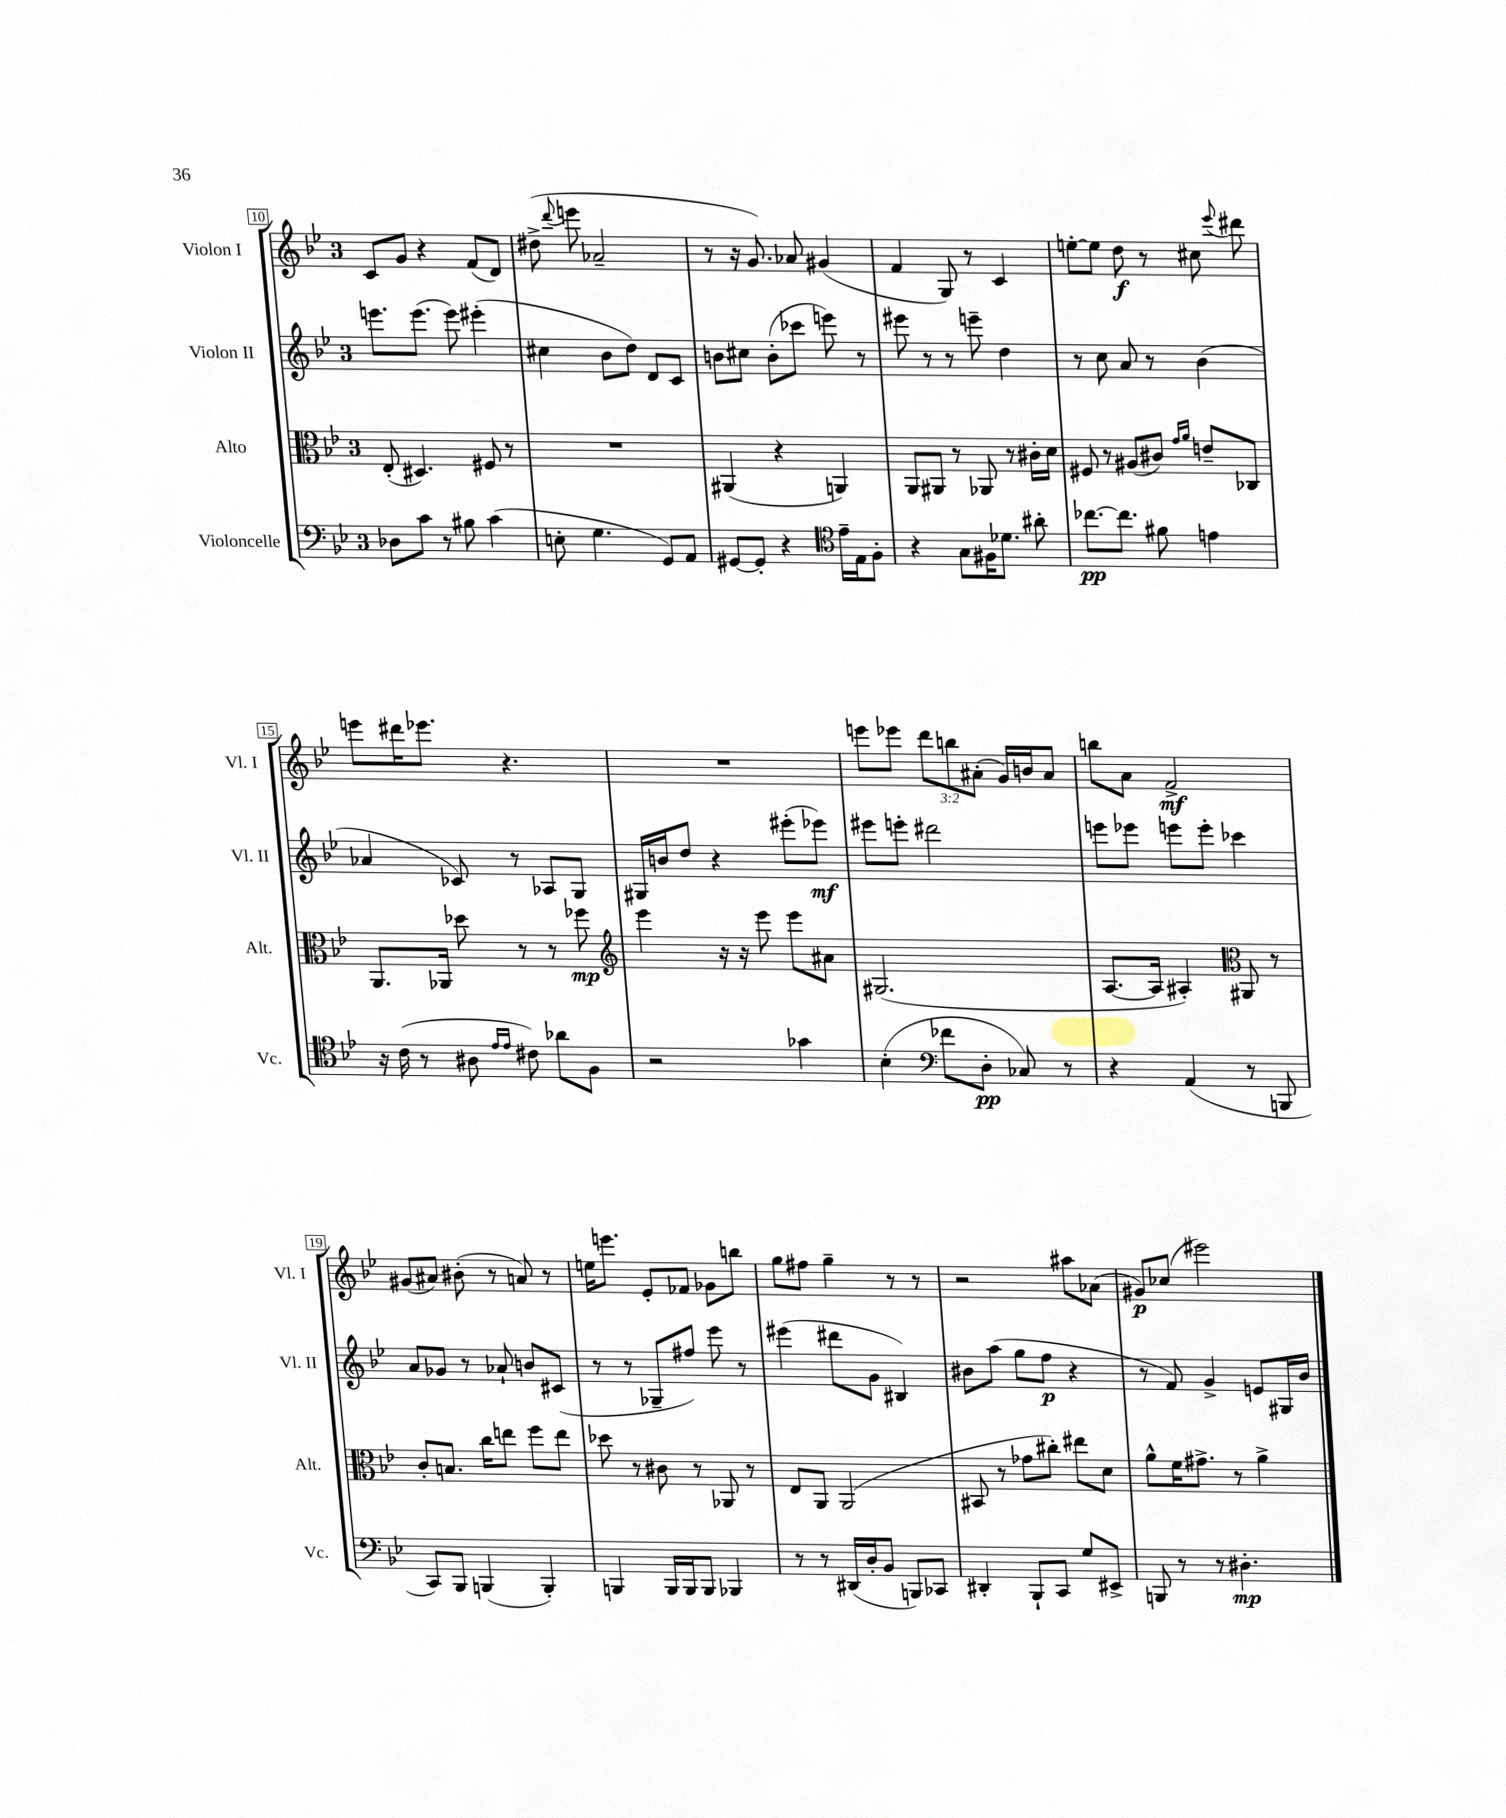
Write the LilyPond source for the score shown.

<<
\new StaffGroup <<
\new Staff = "s0" \with { instrumentName = "Violon I" shortInstrumentName = "Vl. I" } {
    \clef treble \key bes \major \once \override Staff.TimeSignature.style = #'single-digit \time 3/4 \override Staff.TupletNumber.text = #tuplet-number::calc-fraction-text
    \autoBeamOff c'8[ g'8] r4 f'8[( d'8]) |
    dis''8->( \appoggiatura { d'''8 } e'''8 aes'2-- |
    r8 r16 g'8.) aes'8 gis'4( |
    f'4 g8) r8 c'4 |
    e''8[~-. e''8] d''8\f r8 cis''8 \appoggiatura { ees'''8 } dis'''8 |
    e'''8[ dis'''16 ees'''8.] r4. |
    R2. |
    e'''8[ ees'''8] \tuplet 3/2 { d'''8[ b''8 ais'8]-.( } g'16[) b'16 ais'8] |
    b''8[ a'8] f'2->\mf |
    gis'8[( ais'8]) bis'8-.( r8 a'8) r8 |
    e''16[ e'''8.] ees'8[-. fes'8] ges'8[ b''8] |
    g''8[ fis''8] g''4-- r8 r8 |
    r2 ais''8[ aes'8]( |
    gis'8[\p) ces''8]( eis'''2) \bar "|." |
}
\new Staff = "s1" \with { instrumentName = "Violon II" shortInstrumentName = "Vl. II" } {
    \clef treble \key bes \major \once \override Staff.TimeSignature.style = #'single-digit \time 3/4
    \autoBeamOff e'''8.[ e'''8.]( e'''8) eis'''4-.( |
    cis''4 bes'8[ d''8]) d'8[ c'8] |
    b'8[ cis''8] b'8[-.( ces'''8] e'''8) r8 |
    eis'''8 r8 r8 e'''8-- d''4 |
    r8 c''8 a'8 r8 bes'4( |
    aes'4 ces'8) r8 aes8[ g8] |
    gis16[ b'16 d''8] r4 eis'''8[-.( ees'''8]\mf) |
    eis'''8[ e'''8]-. dis'''2 |
    e'''8[ ees'''8] e'''8[ e'''8]-. ces'''4 |
    a'8[ ges'8] r8 aes'8-! b'8[ cis'8]( |
    r8 r8 ges8[-- fis''8]) ees'''8 r8 |
    eis'''4( dis'''8[ g'8] bis4) |
    bis'8[ a''8]( g''8[ f''8]\p r4 |
    r8 f'8) g'4-> e'8[ gis16 bes'16] \bar "|." |
}
\new Staff = "s2" \with { instrumentName = "Alto" shortInstrumentName = "Alt." } {
    \clef alto \key bes \major \once \override Staff.TimeSignature.style = #'single-digit \time 3/4
    \autoBeamOff ees8-.( dis4.) fis8 r8 |
    R2. |
    ais,4( r4 a,4) |
    a,8[ ais,8] r8 aes,8 r8 cis'16[-. d'16] |
    fis8 r8 ais8[( cis'8]) \grace { g'16[ a'16] } e'8[-- ces8] |
    a,8.[ aes,16] des''8 r8 r8 fes''8\mp |
    \clef treble ees'''4 r16 r16 ees'''8 ees'''8[ ais'8] |
    gis2.( |
    a8.[~ a16] ais4-.) \clef alto ais,8 r8 |
    c'8[-. b8.] c''16[ e''8] f''8[ e''8] |
    des''8 r8 cis'8 r8 aes,8 r8 |
    ees8[ a,8] a,2( |
    bis,8 r8 ges'8[ cis''8]-.) eis''8[ d'8] |
    a'8[-^ f'16 gis'8.]-> r8 a'4-> \bar "|." |
}
\new Staff = "s3" \with { instrumentName = "Violoncelle" shortInstrumentName = "Vc." } {
    \clef bass \key bes \major \once \override Staff.TimeSignature.style = #'single-digit \time 3/4
    \autoBeamOff des8[ c'8] r8 bis8 c'4( |
    e8-. g4. g,8[) a,8] |
    gis,8[~ gis,8]-. r4 \clef tenor ees'16[-- ees16 f8]-. |
    r4 g8[ fis16 des'8.] ais'8-. |
    ces''8.[~\pp ces''8.] fis'8 e'4 |
    r16 c'16( r8 ais8 \grace { ees'16[ ees'16] } cis'8) aes'8[ f8] |
    r2 ges'4 |
    bes4-.( \clef bass fes'8[ d8]-.\pp ces8) r8 |
    r4 a,4( r8 b,,8 |
    c,8[) bes,,8] b,,4( b,,4-.) |
    b,,4 b,,16[ b,,16 b,,8] bes,,4 |
    r8 r8 dis,16[( d16-. bes,8] b,,8[) ces,8] |
    dis,4-. bes,,8[-! c,8] g8[ eis,8]-> |
    b,,8 r8 r8 dis4.-.\mp \bar "|." |
}
>>
>>
\layout { \context { \Score currentBarNumber = #10 \override BarNumber.stencil = #(make-stencil-boxer 0.1 0.3 ly:text-interface::print) } }
